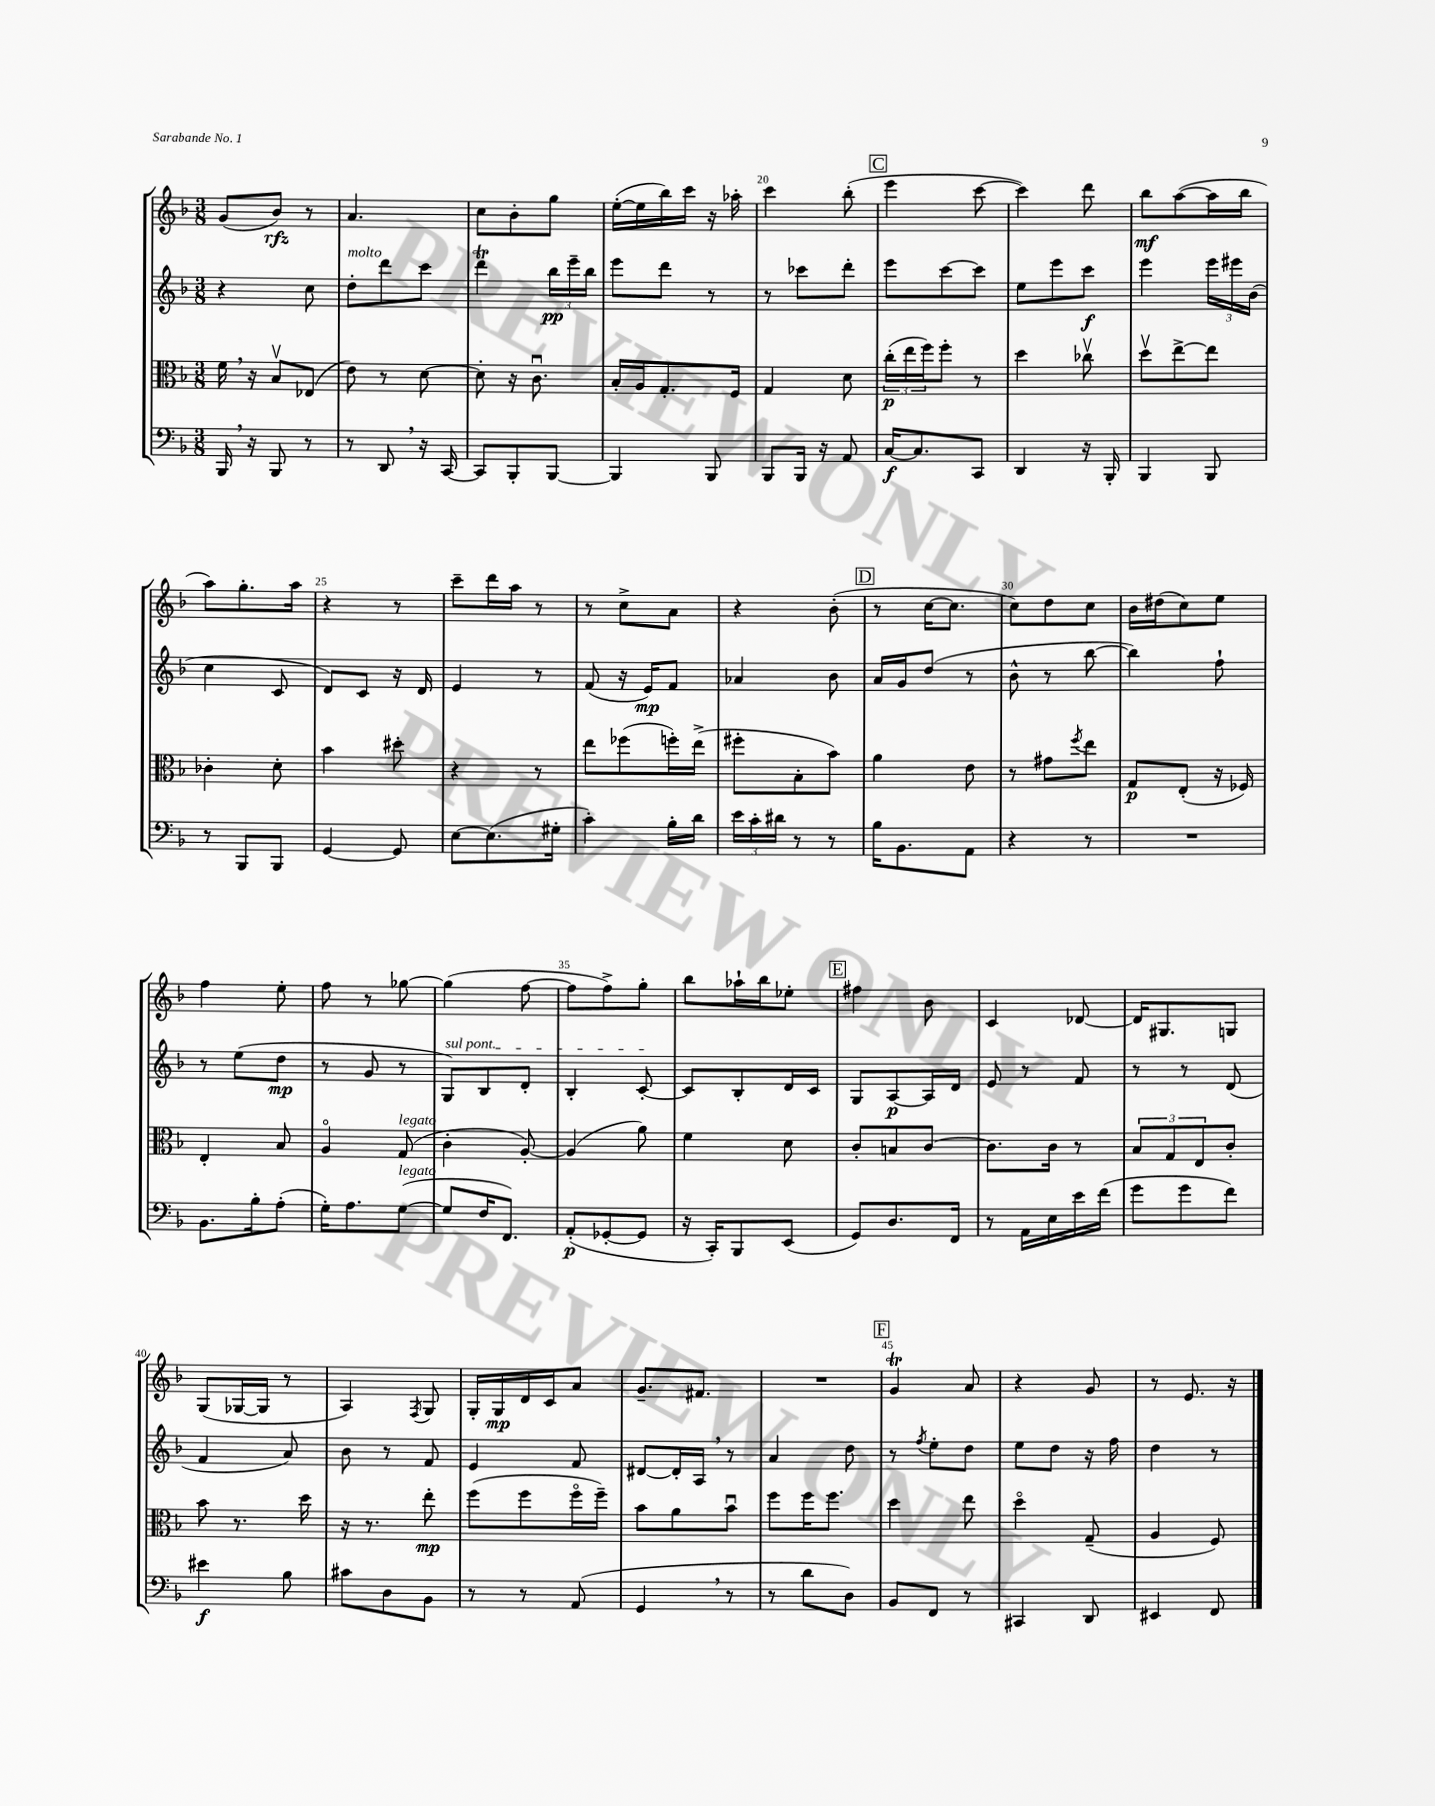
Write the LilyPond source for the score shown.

<<
\new StaffGroup <<
\new Staff = "s0" {
    \clef treble \key f \major \numericTimeSignature \time 3/8
    g'8( bes'8\rfz) r8 |
    a'4. |
    c''8 bes'8-. g''8 |
    e''16~-.( e''16 bes''16) c'''16 r16 aes''16-. |
    c'''4 bes''8-.( |
    \mark \markup { \box "C" } e'''4 c'''8~ |
    c'''4) d'''8 |
    bes''8\mf a''8~( a''16 bes''16 |
    a''8) g''8.-. a''16 |
    r4 r8 |
    c'''8-- d'''16 a''16 r8 |
    r8 c''8-> a'8 |
    r4 bes'8-.( |
    \mark \markup { \box "D" } r8 c''16~ c''8. |
    c''8) d''8 c''8 |
    bes'16 dis''16( c''8) e''8 |
    f''4 e''8-. |
    f''8 r8 ges''8~ |
    ges''4( f''8~ |
    f''8 f''8->) g''8-. |
    bes''8 aes''16-! bes''16 ees''8-. |
    \mark \markup { \box "E" } fis''4 bes'8 |
    c'4 des'8~ |
    des'16 gis8. g8 |
    g8( ges16~ ges16 r8 |
    a4) \acciaccatura { f8 } g8 |
    g16-. g16\mp d'16 c'16 a'8 |
    g'8.-- fis'8. |
    R4. |
    \mark \markup { \box "F" } g'4\trill a'8 |
    r4 g'8 |
    r8 e'8. r16 \bar "|." |
}
\new Staff = "s1" {
    \clef treble \key f \major \numericTimeSignature \time 3/8
    r4 c''8 |
    d''8-.^\markup { \italic "molto" } d'''8 c'''8 |
    d'''4\trill \tuplet 3/2 { bes''16\pp e'''16-- bes''16 } |
    e'''8 d'''8 r8 |
    r8 ces'''8 d'''8-. |
    \mark \markup { \box "C" } e'''8 c'''8~ c'''8 |
    e''8 e'''8 c'''8\f |
    e'''4 \tuplet 3/2 { e'''16 eis'''16 bes'16( } |
    c''4 c'8 |
    d'8) c'8 r16 d'16 |
    e'4 r8 |
    f'8( r16 e'16\mp) f'8 |
    aes'4 bes'8 |
    \mark \markup { \box "D" } a'16 g'16 d''8( r8 |
    bes'8-^ r8 bes''8~ |
    bes''4) f''8-! |
    r8 e''8( d''8\mp |
    r8 g'8 r8 |
    \once \override TextSpanner.bound-details.left.text = \markup { \italic "sul pont." } g8\startTextSpan) bes8 d'8-. |
    bes4-. c'8~-.\stopTextSpan |
    c'8 bes8-. d'16 c'16 |
    \mark \markup { \box "E" } g8 a8~\p a16 d'16 |
    e'8 r8 f'8 |
    r8 r8 d'8( |
    f'4 a'8) |
    bes'8 r8 f'8 |
    e'4 f'8 |
    dis'8~ dis'16-. a16 \breathe r8 |
    a'4 d''8 |
    \mark \markup { \box "F" } r8 \acciaccatura { f''8 } e''8-. d''8 |
    e''8 d''8 r16 f''16 |
    d''4 r8 \bar "|." |
}
\new Staff = "s2" {
    \clef alto \key f \major \numericTimeSignature \time 3/8
    f'16 \breathe r16 bes8\upbow ees8( |
    e'8) r8 d'8~ |
    d'8-. r16 c'8.\downbow |
    bes16-. a16 g8.-. f16 |
    g4 d'8 |
    \mark \markup { \box "C" } \tuplet 3/2 { c''16-.\p( e''16 f''16) } f''8-. r8 |
    d''4 ces''8\upbow |
    d''8\upbow e''8~-> e''8 |
    ces'4-. d'8-. |
    bes'4 dis''8-. |
    r4 r8 |
    e''8 fes''8( f''16-.) e''16->( |
    fis''8-. bes8-. bes'8) |
    \mark \markup { \box "D" } a'4 e'8 |
    r8 gis'8 \acciaccatura { f''8 } e''8 |
    g8\p e8-.( r16 fes16) |
    e4-. bes8 |
    a4\flageolet g8^\markup { \italic "legato" }( |
    c'4-. a8~-.) |
    a4( a'8) |
    f'4 d'8 |
    \mark \markup { \box "E" } c'8-. b8 c'8~ |
    c'8. c'16 r8 |
    \tuplet 3/2 { bes8 g8 e8 } c'8-. |
    bes'8 r8. d''16 |
    r16 r8. e''8-.\mp |
    f''8( f''8 f''16\flageolet f''16--) |
    bes'8 a'8 bes'8\downbow |
    f''8 f''16 f''8. |
    \mark \markup { \box "F" } d''4 e''8 |
    d''4\flageolet g8--( |
    a4 f8) \bar "|." |
}
\new Staff = "s3" {
    \clef bass \key f \major \numericTimeSignature \time 3/8
    bes,,16 \breathe r16 bes,,8 r8 |
    r8 d,8 \breathe r16 c,16~ |
    c,8 bes,,8-. bes,,8~ |
    bes,,4 bes,,8 |
    bes,,8 bes,,16 r16 a,8 |
    \mark \markup { \box "C" } c16~\f c8. c,8 |
    d,4 r16 bes,,16-. |
    bes,,4 bes,,8 |
    r8 bes,,8 bes,,8 |
    g,4~ g,8 |
    e8~ e8.( gis16-. |
    c'4-.) bes16-. d'16 |
    \tuplet 3/2 { e'16 c'16-. dis'16 } r8 r8 |
    \mark \markup { \box "D" } bes16 bes,8. a,8 |
    r4 r8 |
    R4. |
    bes,8. bes16-. a8-.( |
    g16-.) a8. g8~^\markup { \italic "legato" }( |
    g8 f16 f,8.) |
    a,8-.\p( ges,8~-. ges,8 |
    r16 c,16-.) bes,,8 e,8( |
    \mark \markup { \box "E" } g,8) d8. f,16 |
    r8 a,16 e16 e'16 f'16( |
    g'8 g'8 f'8) |
    eis'4\f bes8 |
    cis'8 d8 bes,8 |
    r8 r8 a,8( |
    g,4 \breathe r8 |
    r8 d'8 d8) |
    \mark \markup { \box "F" } bes,8 f,8 r8 |
    cis,4 d,8 |
    eis,4 f,8 \bar "|." |
}
>>
>>
\layout { \context { \Score currentBarNumber = #16 \override BarNumber.break-visibility = ##(#f #t #t) barNumberVisibility = #(every-nth-bar-number-visible 5) } }
